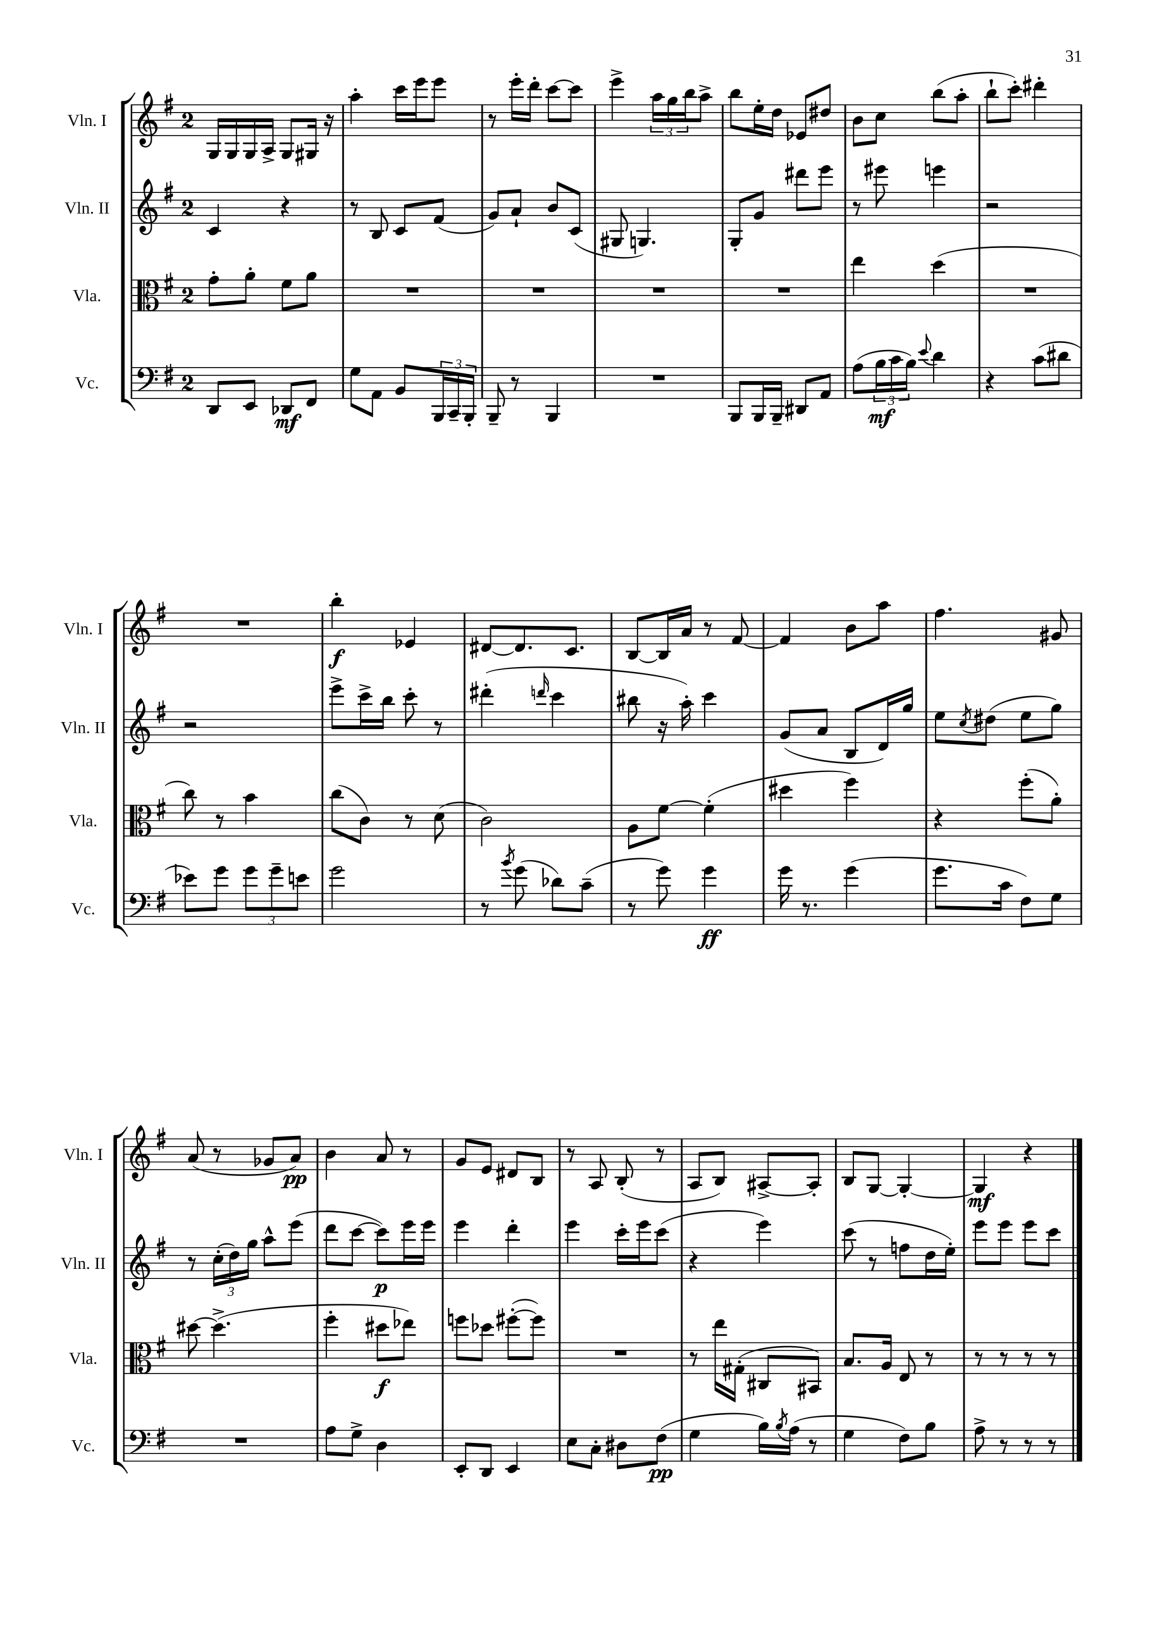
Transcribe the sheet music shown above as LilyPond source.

<<
\new StaffGroup <<
\new Staff = "s0" \with { instrumentName = "Vln. I" shortInstrumentName = "Vln. I" } {
    \clef treble \key g \major \once \override Staff.TimeSignature.style = #'single-digit \time 2/4
    g16 g16 g16 a16-> g8 gis16 r16 |
    a''4-. c'''16 e'''16 e'''8 |
    r8 e'''16-. d'''16-. c'''8~ c'''8 |
    e'''4-> \tuplet 3/2 { a''16 g''16 b''16 } a''8-> |
    b''8 e''16-. d''16 ees'8 dis''8 |
    b'8 c''8 b''8( a''8-. |
    b''8-! c'''8-.) dis'''4-. |
    R2 |
    b''4-.\f ees'4 |
    dis'8~ dis'8. c'8. |
    b8~ b16 a'16 r8 fis'8~ |
    fis'4 b'8 a''8 |
    fis''4. gis'8 |
    a'8( r8 ges'8 a'8\pp) |
    b'4 a'8 r8 |
    g'8 e'8 dis'8 b8 |
    r8 a8 b8-.( r8 |
    a8 b8) ais8~-> ais8-. |
    b8 g8~ g4~-. |
    g4\mf r4 \bar "|." |
}
\new Staff = "s1" \with { instrumentName = "Vln. II" shortInstrumentName = "Vln. II" } {
    \clef treble \key g \major \once \override Staff.TimeSignature.style = #'single-digit \time 2/4
    c'4 r4 |
    r8 b8 c'8 fis'8( |
    g'8) a'8-! b'8 c'8( |
    gis8 g4.) |
    g8-. g'8 dis'''8 e'''8 |
    r8 eis'''8 e'''4 |
    r2 |
    r2 |
    e'''8-> c'''16-> b''16 c'''8-. r8 |
    dis'''4-.( \grace { d'''16 } c'''4 |
    bis''8 r16 a''16-.) c'''4 |
    g'8( a'8 b8 d'16) g''16 |
    e''8 \acciaccatura { c''8 } dis''8( e''8 g''8) |
    r8 \tuplet 3/2 { c''16-.( d''16) g''16 } a''8-^ e'''8( |
    d'''8 c'''8~ c'''8\p) e'''16 e'''16 |
    e'''4 d'''4-. |
    e'''4 c'''16-. e'''16 c'''8( |
    r4 e'''4) |
    c'''8( r8 f''8 d''16 e''16-.) |
    e'''8 e'''8 e'''8 c'''8 \bar "|." |
}
\new Staff = "s2" \with { instrumentName = "Vla." shortInstrumentName = "Vla." } {
    \clef alto \key g \major \once \override Staff.TimeSignature.style = #'single-digit \time 2/4
    g'8-. a'8-. fis'8 a'8 |
    R2 |
    R2 |
    R2 |
    R2 |
    e''4 d''4( |
    R2 |
    c''8) r8 b'4 |
    c''8( c'8) r8 d'8( |
    c'2) |
    a8 fis'8~ fis'4-.( |
    dis''4 fis''4) |
    r4 fis''8-.( a'8-.) |
    dis''8~ dis''4.->( |
    fis''4-. dis''8\f ees''8) |
    f''8 des''8 fis''8~-.( fis''8) |
    R2 |
    r8 e''16 gis16-.( cis8 bis,8) |
    b8. a16 e8 r8 |
    r8 r8 r8 r8 \bar "|." |
}
\new Staff = "s3" \with { instrumentName = "Vc." shortInstrumentName = "Vc." } {
    \clef bass \key g \major \once \override Staff.TimeSignature.style = #'single-digit \time 2/4
    d,8 e,8 des,8\mf fis,8 |
    g8 a,8 b,8 \tuplet 3/2 { b,,16 c,16-- b,,16-. } |
    b,,8-- r8 b,,4 |
    R2 |
    b,,8 b,,16 b,,16-- dis,8 a,8 |
    a8( \tuplet 3/2 { b16\mf c'16 b16) } \appoggiatura { e'8 } d'4 |
    r4 c'8( dis'8 |
    ees'8) g'8 \tuplet 3/2 { g'8 g'8-- e'8 } |
    g'2 |
    r8 \acciaccatura { b'8 } g'8( des'8) c'8--( |
    r8 g'8) g'4\ff |
    g'16 r8. g'4( |
    g'8. c'16 fis8) g8 |
    R2 |
    a8 g8-> d4 |
    e,8-. d,8 e,4 |
    e8 c8-. dis8 fis8\pp( |
    g4 b16) \acciaccatura { b8 } a16( r8 |
    g4 fis8) b8 |
    a8-> r8 r8 r8 \bar "|." |
}
>>
>>
\layout { \context { \Score \remove "Bar_number_engraver" } }
